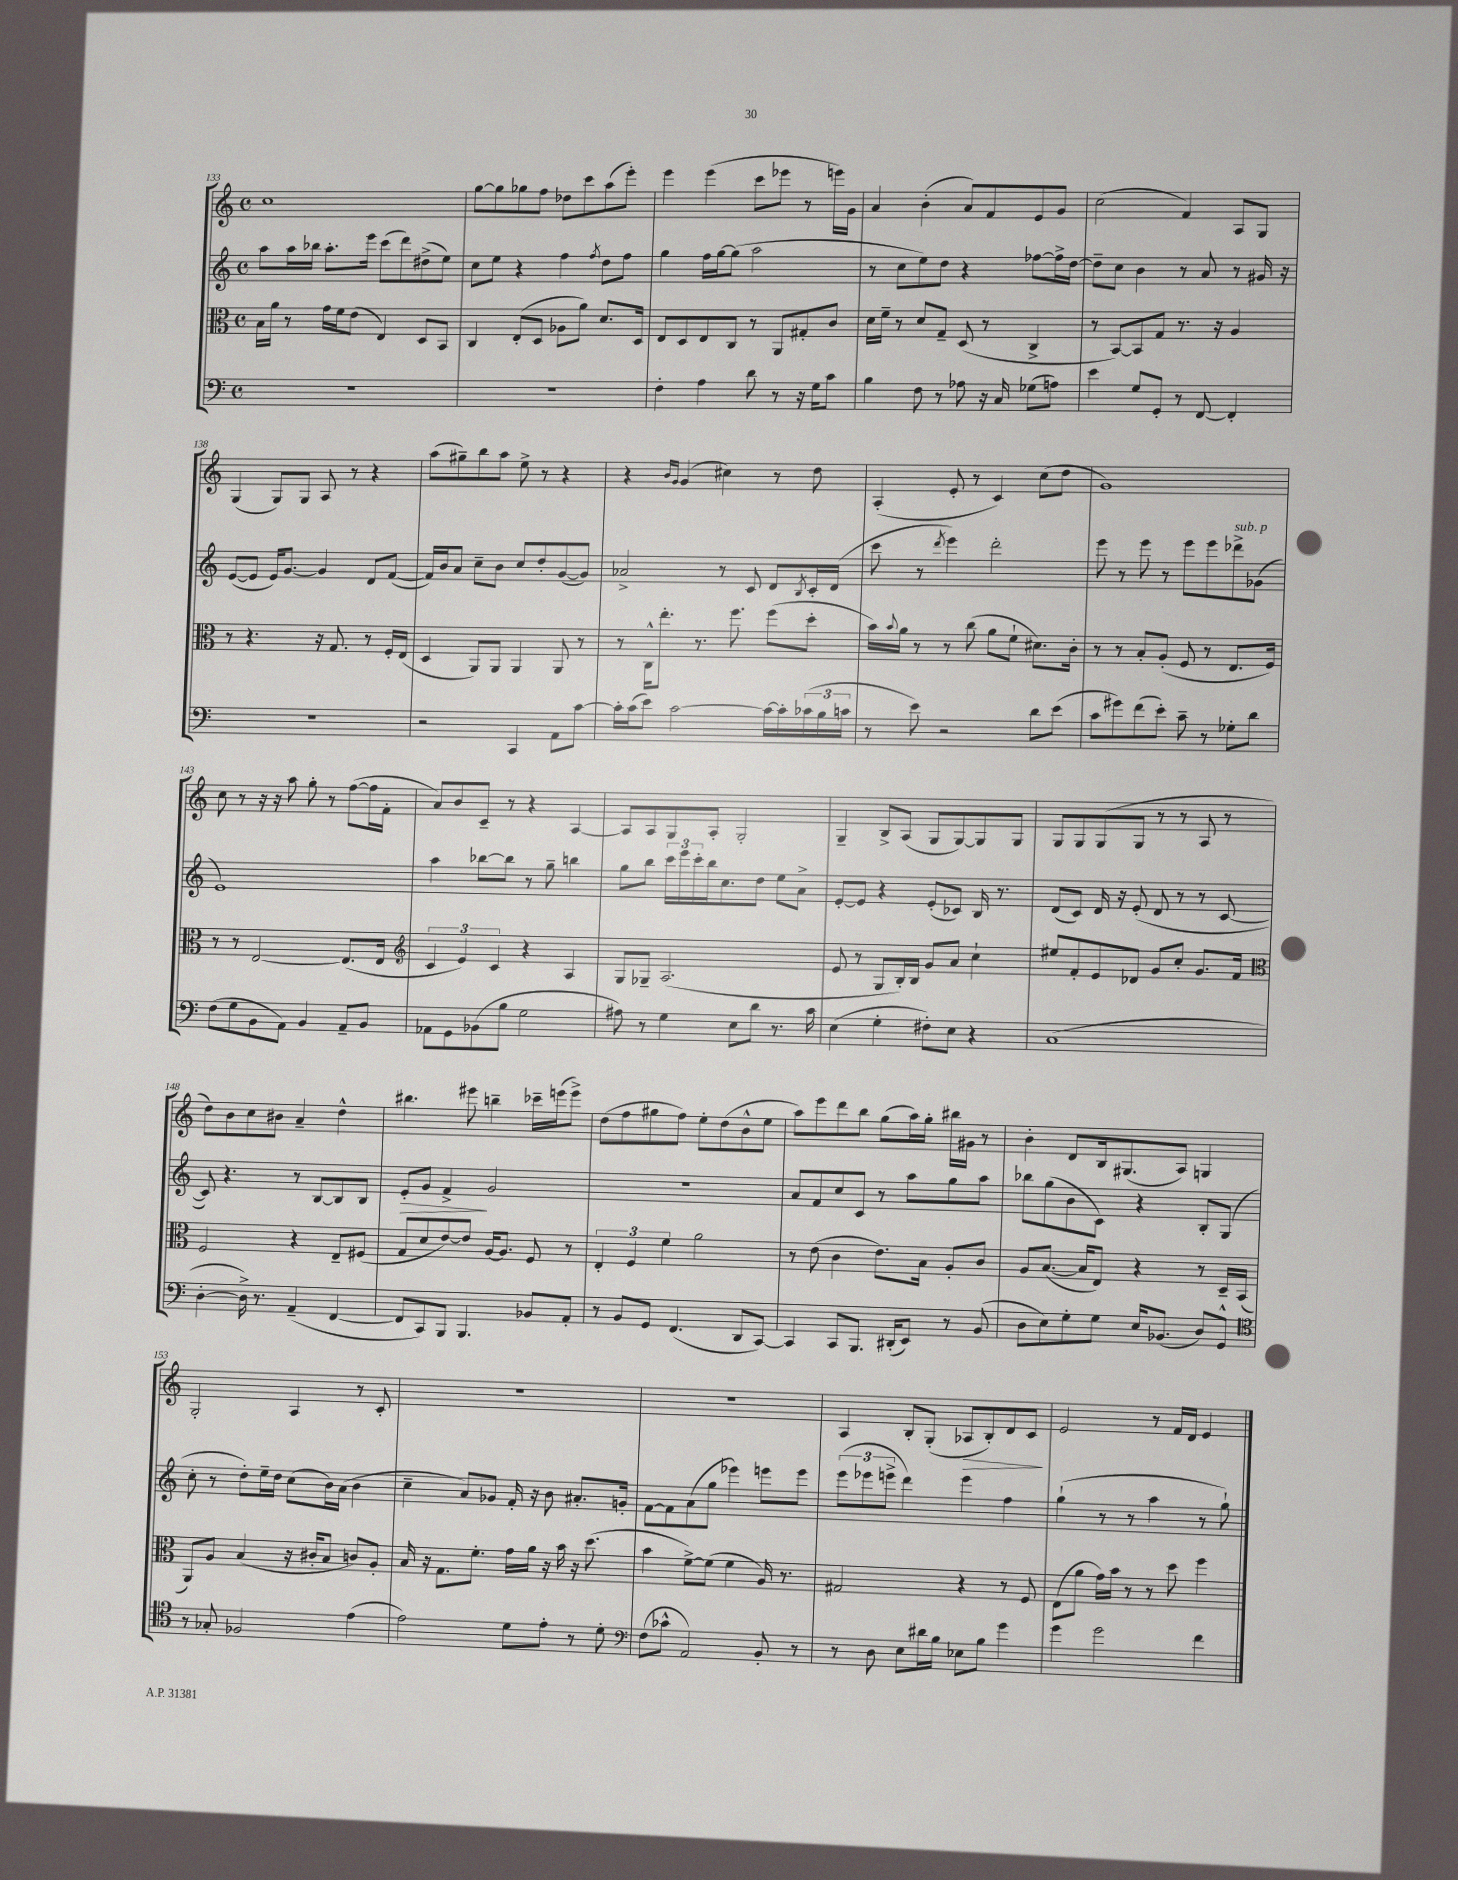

**kern	**kern	**kern	**dynam	**kern	**dynam
*part4	*part3	*part2	*part2	*part1	*part1
*staff4	*staff3	*staff2	*staff2	*staff1	*staff1
*clefF4	*clefC3	*clefG2	*	*clefG2	*
*k[]	*k[]	*k[]	*	*k[]	*
*M4/4	*M4/4	*M4/4	*	*M4/4	*
*met(c)	*met(c)	*met(c)	*	*met(c)	*
=133	=133	=133	=133	=133	=133
1r	16B\LL	8aa\L	.	1cc	.
.	16a\JJ	.	.	.	.
.	8r	16aa\L	.	.	.
.	.	16bb-X\JJ	.	.	.
.	16g\LL	8.aa'\L	.	.	.
.	16f\J	.	.	.	.
.	(8e\J	.	.	.	.
.	.	16eee\Jk	.	.	.
.	4E/)	(8ccc\L	.	.	.
.	.	8ddd\)	.	.	.
.	8D/L	(8dd#X^\	.	.	.
.	8BB/J	8ee\J)	.	.	.
=134	=134	=134	=134	=134	=134
1r	4C/	8cc\L	.	[8gg\L	.
.	.	8ee\J	.	8gg\]	.
.	(8E'/L	4r	.	8gg-X\	.
.	8D/J	.	.	8ff\J	.
.	8A-X\L	4ff\	.	8dd-X\L	.
.	8a\J)	.	.	8ccc\	.
.	.	8qff/	.	.	.
.	8.d/L	8dd\L	.	(8aa\	.
.	.	8ff\J	.	8eee'\J)	.
.	16D/Jk	.	.	.	.
=135	=135	=135	=135	=135	=135
4F'\	8E/L	4gg\	.	4eee\	.
.	8D/	.	.	.	.
4A\	8E/	16ff\LL	.	(4eee\	.
.	.	[16gg\J	.	.	.
.	8C/J	(8gg\J]	.	.	.
8d\	8r	2aa\	.	8ccc\L	.
8r	8AA/L	.	.	8eee-X\J	.
16r	8G#X'/	.	.	8r	.
16G\KL	.	.	.	.	.
8c\J	8c/J	.	.	16eeen\LL)	.
.	.	.	.	16g\JJ	.
=136	=136	=136	=136	=136	=136
4B\	16d\LL	8r	.	4a/	.
.	16f~\JJ	.	.	.	.
.	8r	8cc\L	.	.	.
8F\	8d/L	8ee\)	.	(4b'\	.
8r	8G~/J	8dd\J	.	.	.
8A-X\	(8D/	4r	.	8a/L)	.
16r	8r	.	.	8f/	.
16C/	.	.	.	.	.
(8G-X\L	4C^/	[8ff-X\L	.	8e/	.
8An\J)	.	16ff-^\L]	.	8g/J	.
.	.	[16dd\JJ	.	.	.
=137	=137	=137	=137	=137	=137
4e\	8r	8dd~\L]	.	(2cc\	.
.	[8BB/L)	8cc\J	.	.	.
8G/L	8BB/]	4b\	.	.	.
8GG'/J	8G/J	.	.	.	.
8r	8.r	8r	.	4f/)	.
[8FF/	.	8a/	.	.	.
.	16r	.	.	.	.
4FF'/]	4A/	8r	.	8A/L	.
.	.	16g#X/	.	8G/J	.
.	.	16r	.	.	.
!!LO:LB:g=z
=138	=138	=138	=138	=138	=138
1r	8r	([8e/L	.	(4G/	.
.	4.r	8e/J]	.	.	.
.	.	16e/KL)	.	8G/L)	.
.	.	[8.g/J	.	.	.
.	.	.	.	8G/J	.
.	16r	4g/]	.	8A/	.
.	8.G/	.	.	.	.
.	.	.	.	8r	.
.	8r	8d/L	.	4r	.
.	16F'/LL	([8f/J	.	.	.
.	(16E/JJ	.	.	.	.
=139	=139	=139	=139	=139	=139
2r	4D/	16f/LL])	.	(8aa\L	.
.	.	16b/J	.	.	.
.	.	8a/J	.	8gg#X~\)	.
.	8AA/L)	8cc~\L	.	8bb\	.
.	8AA/J	8b\J	.	8aa\J	.
4CC/	4AA/	8cc/L	.	8ee^\	.
.	.	8dd'/	.	8r	.
8AA\L	8AA/	([8g/	.	4r	.
[8c\J	8r	8g/J])	.	.	.
=140	=140	=140	=140	=140	=140
16c'\LL]	8r	2a-X^/	.	4r	.
(16c\J	.	.	.	.	.
8e\J)	16C^^\KL	.	.	.	.
.	8.ee'\J	.	.	.	.
.	.	.	.	16qqb/LL	.
.	.	.	.	16qqg/JJ	.
[2c\	.	.	.	(4g/	.
.	8.r	.	.	.	.
.	.	8r	.	4cc#X\)	.
.	8.ff\	.	.	.	.
.	.	8c/	.	.	.
16c\LL_	(8ff\L	8d/L	.	8r	.
16c'\]	.	.	.	.	.
.	.	8qB/	.	.	.
(24c-X\	8dd'\J	16c'/L	.	8dd\	.
24B\	.	.	.	.	.
.	.	(16d/JJ	.	.	.
24cn\JJ	.	.	.	.	.
=141	=141	=141	=141	=141	=141
8r	16b\LL)	8ccc\	.	(4A'/	.
.	8qqb/	.	.	.	.
.	16a\JJ	.	.	.	.
8e\)	8r	8r	.	.	.
.	.	8qddd/	.	.	.
2r	8r	4eee\)	.	8e'/	.
.	(8cc\	.	.	8r	.
.	8a\L	2ddd'\	.	4c/)	.
.	8f`\J	.	.	.	.
8d\L	8.d#X\L)	.	.	(8cc\L	.
(8e\J	.	.	.	8dd\J	.
.	16c'\Jk	.	.	.	.
=142	=142	=142	=142	=142	=142
8c\L	8r	8eee\	.	1g)	.
8g#X\)	8r	8r	.	.	.
(8f\	8B'/L	8eee\	.	.	.
8e'\J)	(8A'/J	8r	.	.	.
8c~\	8F/	8eee\L	.	.	.
8r	8r	8eee\	.	.	.
!	!	!LO:TX:a:i:t=sub. p	!	!	!
8G-X'\L	8.E/L	8ddd-X^\	.	.	.
8d\J	.	(8g-X\J	.	.	.
.	16F/Jk)	.	.	.	.
!!LO:LB:g=z
=143	=143	=143	=143	=143	=143
(8F\L	8r	1e)	.	8cc\	.
8G\	8r	.	.	8r	.
8BB\	[2E/	.	.	16r	.
.	.	.	.	16r	.
8AA\J)	.	.	.	8aa\	.
4BB/	.	.	.	8gg'\	.
.	.	.	.	8r	.
8AA~/L	(8.E/L]	.	.	([8ff\L	.
8BB/J	.	.	.	16ff\L]	.
.	16E/Jk	.	.	16f'\JJ	.
=144	=144	=144	=144	=144	=144
*	*clefG2	*	*	*	*
8AA-X\L	6c/	4aa\	.	8a/L)	.
8GG\	.	.	.	8b/	.
.	6e/)	.	.	.	.
(8BB-X\	.	[8bb-X\L	.	8c~/J	.
.	6c/	.	.	.	.
8B\J	.	8bb-\J]	.	8r	.
2G\	4r	8r	.	4r	.
.	.	8gg~\	.	.	.
.	4A/	4bbn\	.	[4A/	.
=145	=145	=145	=145	=145	=145
8A#X\)	8G/L	8gg\L	.	8A/L]	.
8r	8G-X~/J	8bb\J	.	8A/	.
4G\	(2.A/	24ccc\LL	.	8G/	.
.	.	24eee\	.	.	.
.	.	24ccc'\	.	.	.
.	.	16bb\J	.	8A'/J	.
.	.	8.cc\	.	.	.
8E\L	.	.	.	2G'/	.
8d\J	.	8dd\J	.	.	.
8.r	.	8ee\L	.	.	.
.	.	8a^\J	.	.	.
16c\	.	.	.	.	.
=146	=146	=146	=146	=146	=146
(4E\	8e/	[8e'/L	.	4G~/	.
.	8r	8e/J]	.	.	.
4G'\	8G/L	4r	.	8B^/L	.
.	16B'/L)	.	.	(8A/J	.
.	16B/JJ	.	.	.	.
8F#X'\L)	8g/L	(8e'/L	.	8G/L	.
8E\J	8a/J	8c-X/J)	.	[8G/)	.
4r	4cc`\	16B/	.	8G/]	.
.	.	8.r	.	.	.
.	.	.	.	8G/J	.
=147	=147	=147	=147	=147	=147
(1C	8ee#X/L	(8d/L	.	8G/L	.
.	8f'/	8c/J)	.	8G/	.
.	8e/	16d/	.	(8G/	.
.	.	16r	.	.	.
.	8d-X/J	(8e'/	.	8G/J	.
.	8g/L	8d/	.	8r	.
.	8cc'/J	8r	.	8r	.
.	8.g/L	8r	.	8A/	.
.	.	[8c/	.	8r	.
.	16f/Jk	.	.	.	.
!!LO:LB:g=z
=148	=148	=148	=148	=148	=148
*	*clefC3	*	*	*	*
[4D'\	2F/	8c/])	.	8dd\L)	.
.	.	4.r	.	8b\	.
16D^\])	.	.	.	8cc\	.
8.r	.	.	.	.	.
.	.	.	.	8b#X\J	.
(4AA~/	4r	8r	.	4a~/	.
.	.	[8B/L	.	.	.
[4FF/	8E~/L	8B/]	.	4dd^^\	.
.	(8F#X/J	8B/J	.	.	.
=149	=149	=149	=149	=149	=149
!	!	!	!LO:HP:b	!	!
8FF/L]	8G/L	8e'/L	>	4.bb#X\	.
8CC/)	8d/	8g/J	.	.	.
8BBB/J	[8e/)	4f^/	.	.	.
4.BBB/	8e/J]	.	.	8eee#X\	.
.	[16A/KL	2g/	]	4bbn~\	.
.	8.A/J]	.	.	.	.
8BB-X/L	8F/	.	.	16ccc-X~\LL	.
.	.	.	.	(16eeen\J	.
8AA'/J	8r	.	.	8eee^\J)	.
=150	=150	=150	=150	=150	=150
8r	6E'/	1r	.	(8dd\L	.
8BB/L	.	.	.	8ff\	.
.	6F/	.	.	.	.
8GG/J	.	.	.	8gg#X\	.
.	6f\	.	.	.	.
(4.FF/	.	.	.	8ff\J)	.
.	2a\	.	.	8ee'\L	.
.	.	.	.	(8dd\	.
8DD/L	.	.	.	8b^^\	.
[8CC/J)	.	.	.	8ee\J	.
=151	=151	=151	=151	=151	=151
4CC/]	8r	8a/L	.	8aa\L)	.
.	(8e\	8f/	.	8eee\	.
8CC/L	4c\	8cc/	.	8ddd\	.
8.BBB/J	.	8c/J	.	8bb\J	.
.	8.e\L)	8r	.	(8gg\L	.
(16DD#X'/KL	.	.	.	.	.
8EE/J)	.	8aa\L	.	16aa\L)	.
.	16B\Jk	.	.	16gg'\JJ	.
8r	8A'/L	8gg\	.	16bb#X\LL	.
.	.	.	.	16g#X\JJ	.
(8BB/	8c/J	8aa\J	.	8r	.
=152	=152	=152	=152	=152	=152
8D\L	8A/L	8bb-X\L	.	4b'\	.
8E\)	([8.B/J	(8gg\	.	.	.
8G'\	.	8b\	.	8d/L	.
.	16B/KL]	.	.	.	.
8G\J	8E/J)	8c\J)	.	16B/k	.
.	.	.	.	(8.G#X/	.
16E/KL	4r	4r	.	.	.
(8.BB-X/J	.	.	.	.	.
.	.	.	.	8A/J)	.
8D/L)	8r	8B'/L	.	4Gn/	.
8GG^^/J	16D~/LL	(8G/J	.	.	.
.	(16BB/JJ	.	.	.	.
!!LO:LB:g=z
=153	=153	=153	=153	=153	=153
*clefC4	*	*	*	*	*
8r	8AA/L)	8cc'\	.	2G'/	.
8G-X'/	8A/J	8r	.	.	.
2F-X/	(4B/	8dd'\L)	.	.	.
.	.	16ee~\L	.	.	.
.	.	16dd\JJ	.	.	.
.	16r	(8cc\L	.	4A/	.
.	16c#X'/KL	.	.	.	.
.	8B/J	16b\L)	.	.	.
.	.	(16a\JJ	.	.	.
(4e\	8cn/L)	4b\	.	8r	.
.	8A'/J	.	.	8c'/	.
=154	=154	=154	=154	=154	=154
2e\)	16B/	4cc~\	.	1r	.
.	16r	.	.	.	.
.	8.G\L	.	.	.	.
.	.	8a/L)	.	.	.
.	8.f'\J	.	.	.	.
.	.	8g-X/J	.	.	.
8d\L	16g\LL	16f'/	.	.	.
.	16a\JJ	16r	.	.	.
8e'\J	16r	8b\	.	.	.
.	16b\	.	.	.	.
8r	16r	8.a#X'/L	.	.	.
.	(8.dd\	.	.	.	.
8d'\	.	.	.	.	.
.	.	16gn'/Jk	.	.	.
=155	=155	=155	=155	=155	=155
*clefF4	*	*	*	*	*
(8F\L	4b\	[8f\L	.	1r	.
8c-X^^\J	.	8f\]	.	.	.
2AA/)	[8f^\L)	(8a\	.	.	.
.	(8f\J]	8gg\J	.	.	.
.	4f\	4eee-X\)	.	.	.
8BB'/	16A/)	8eeen\L	.	.	.
.	8.r	.	.	.	.
8r	.	8eee\J	.	.	.
=156	=156	=156	=156	=156	=156
8r	2G#X/	(12eee\L	.	4A/	.
.	.	12eee-X\	.	.	.
8D\	.	.	.	.	.
.	.	12eeen^\J	.	.	.
8E\L	.	4ddd\)	.	8B'/L	.
16d#X\L	.	.	.	(8G'/J	.
16B\JJ	.	.	.	.	.
!	!	!	!	!	!LO:HP:b
8E-X\L	4r	4eee\	.	8A-X/L	>
8B\J	.	.	.	8B'/)	.
4g\	8r	4ff\	.	8d/	.
.	8F/	.	.	8c/J	.
.	.	.	.	.	]
=157	=157	=157	=157	=157	=157
4g\	(8E\L	(4gg`\	.	2e/	.
.	8a\J	.	.	.	.
2g\	16g\LL)	8r	.	.	.
.	16b\JJ	.	.	.	.
.	8r	8r	.	.	.
.	8r	4aa\	.	8r	.
.	8dd\	.	.	16f/LL	.
.	.	.	.	16d/JJ	.
4f\	4ff\	8r	.	4e/	.
.	.	8gg`\)	.	.	.
==	==	==	==	==	==
*-	*-	*-	*-	*-	*-
